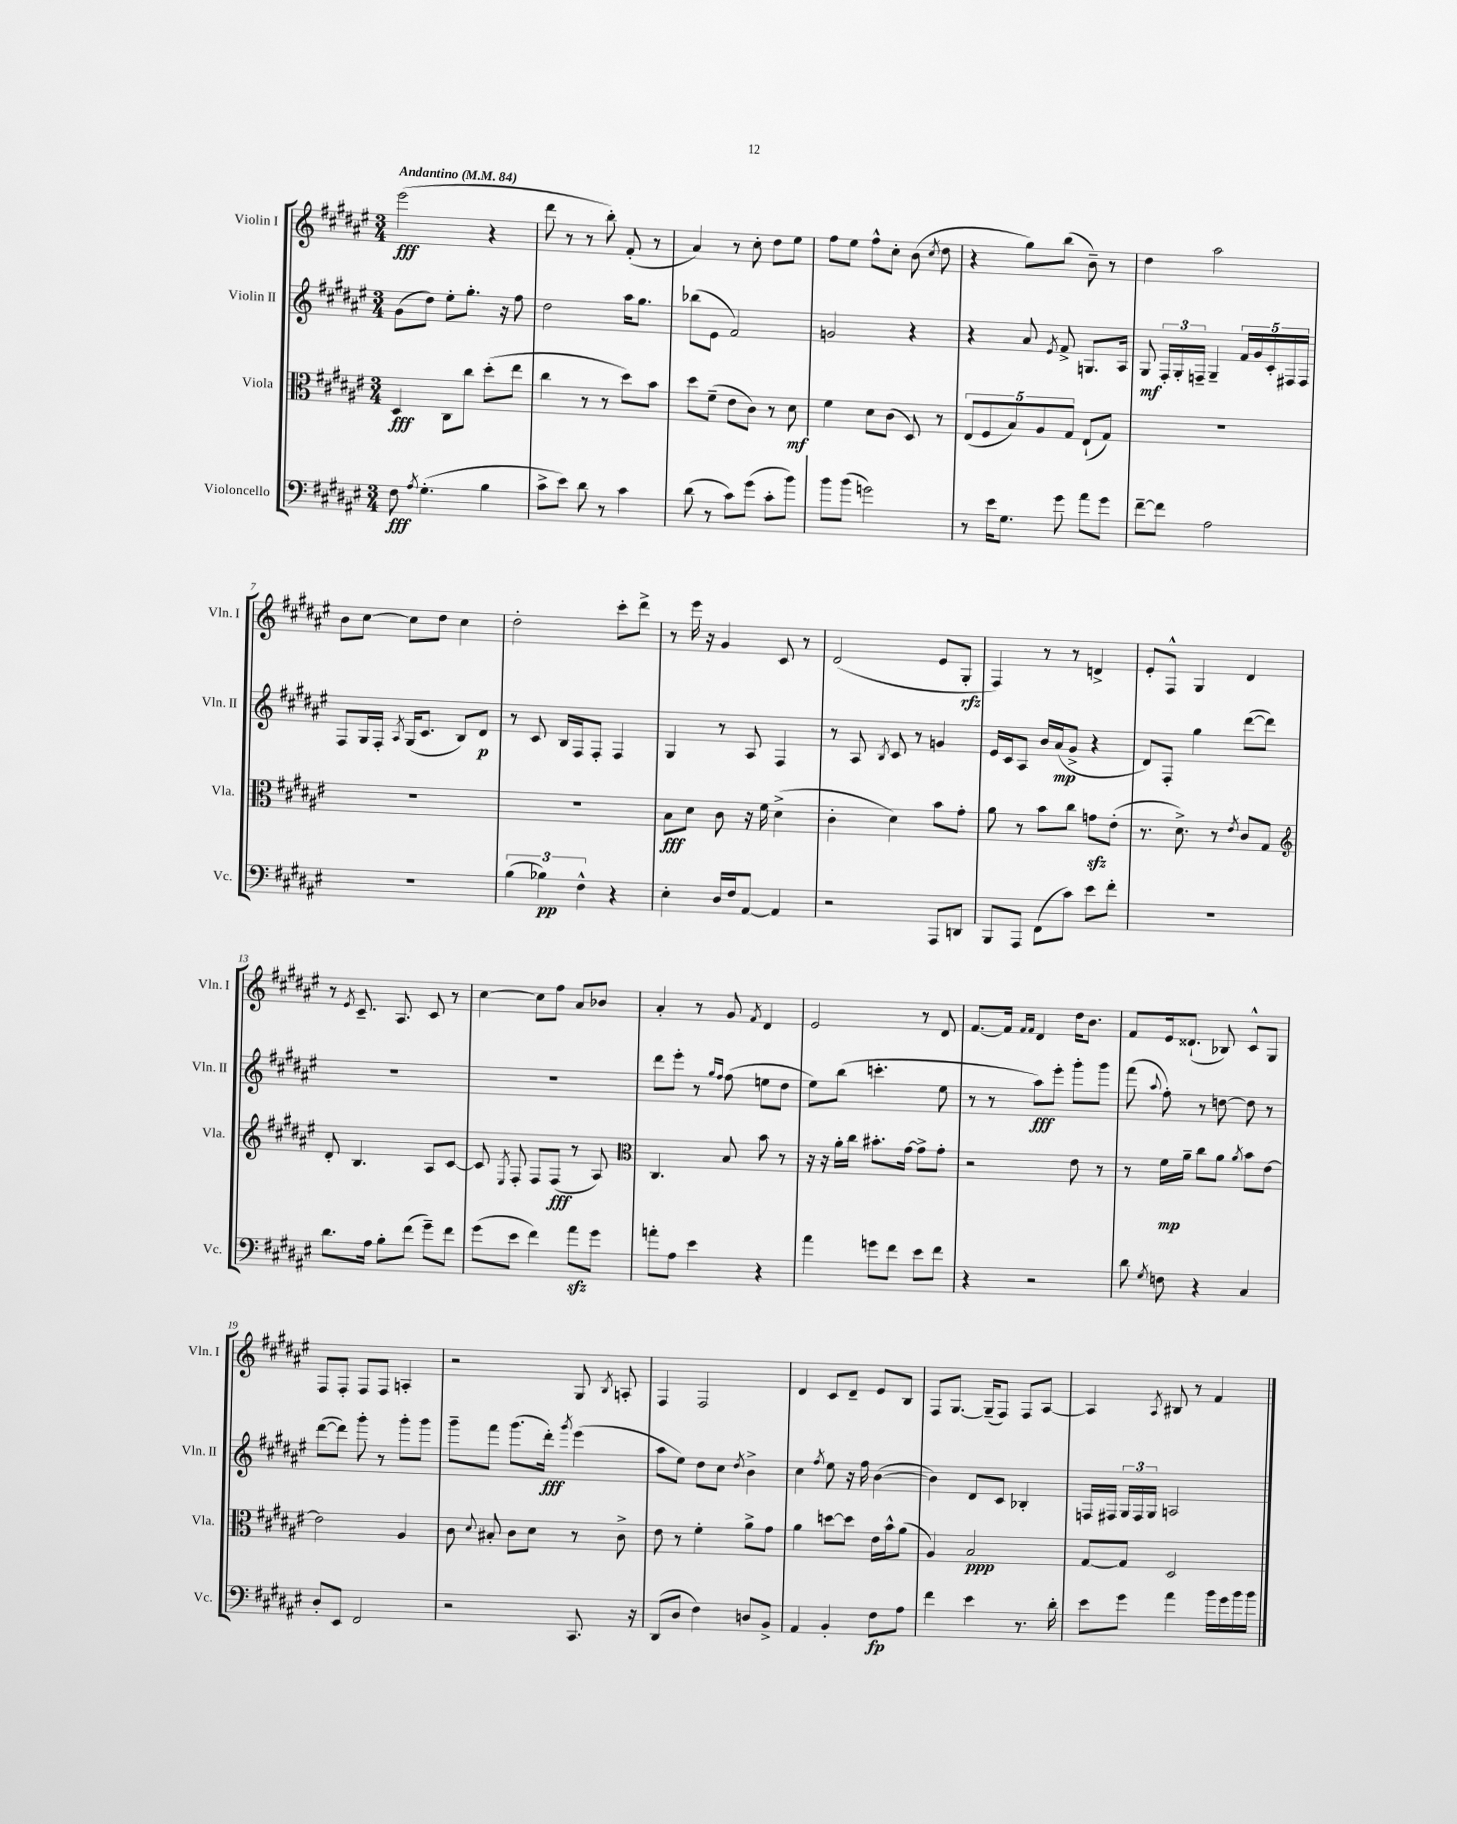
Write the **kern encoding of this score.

**kern	**dynam	**kern	**dynam	**kern	**dynam	**kern	**dynam
*part4	*part4	*part3	*part3	*part2	*part2	*part1	*part1
*staff4	*staff4	*staff3	*staff3	*staff2	*staff2	*staff1	*staff1
*I"Violoncello	*	*I"Viola	*	*I"Violin II	*	*I"Violin I	*
*I'Vc.	*	*I'Vla.	*	*I'Vln. II	*	*I'Vln. I	*
*clefF4	*	*clefC3	*	*clefG2	*	*clefG2	*
*k[f#c#g#d#a#e#]	*	*k[f#c#g#d#a#e#]	*	*k[f#c#g#d#a#e#]	*	*k[f#c#g#d#a#e#]	*
*M3/4	*	*M3/4	*	*M3/4	*	*M3/4	*
*MM84	*	*MM84	*	*MM84	*	*MM84	*
=1	=1	=1	=1	=1	=1	=1	=1
!	!	!	!	!	!	!LO:TX:a:B:t=Andantino	!
8F#\	fff	4D#/	fff	(8g#\L	.	(2eee#\	fff
8qA#/	.	.	.	.	.	.	.
(4.G#'\	.	.	.	8dd#\J)	.	.	.
.	.	8C#\L	.	8ee#'\L	.	.	.
.	.	8cc#\J	.	8.gg#'\J	.	.	.
4B\	.	(8dd#'\L	.	.	.	4r	.
.	.	.	.	16r	.	.	.
.	.	8ee#\J	.	8ff#\	.	.	.
=2	=2	=2	=2	=2	=2	=2	=2
8c#^\L	.	4cc#\	.	2dd#\	.	8ddd#\	.
8e#\J)	.	.	.	.	.	8r	.
8d#\	.	8r	.	.	.	8r	.
8r	.	8r	.	.	.	8bb'\)	.
4c#\	.	8dd#\L)	.	16aa#\KL	.	(8f#'/	.
.	.	.	.	8.gg#\J	.	.	.
.	.	8b\J	.	.	.	8r	.
=3	=3	=3	=3	=3	=3	=3	=3
(8d#\	.	8dd#\L	.	(8bb-X\L	.	4a#/)	.
8r	.	(8f#~\J	.	8e#\J	.	.	.
8c#\L)	.	8e#\L	.	2f#/)	.	8r	.
(8g#\J	.	8c#\J)	.	.	.	8cc#'\	.
8c#'\L	.	8r	.	.	.	8dd#\L	.
8b\J)	.	8d#\	mf	.	.	8ee#\J	.
=4	=4	=4	=4	=4	=4	=4	=4
8b\L	.	4f#\	.	2gn/	.	8ff#\L	.
(8b\J	.	.	.	.	.	8ee#\J	.
2gn\)	.	8d#\L	.	.	.	8ff#^^\L	.
.	.	(8c#\J	.	.	.	8cc#'\J	.
.	.	8D#/)	.	4r	.	(8b\	.
.	.	.	.	.	.	8qcc#/	.
.	.	8r	.	.	.	8dd#\	.
=5	=5	=5	=5	=5	=5	=5	=5
8r	.	(10E#/L	.	4r	.	4r	.
.	.	10F#/	.	.	.	.	.
16e#\KL	.	.	.	.	.	.	.
8.G#\J	.	.	.	.	.	.	.
.	.	10B/)	.	.	.	.	.
.	.	.	.	8a#/	.	8gg#\L)	.
.	.	10A#/	.	.	.	.	.
.	.	.	.	8qe#/	.	.	.
8g#\	.	.	.	8f#^/	.	(8bb\J	.
.	.	10G#/J	.	.	.	.	.
8a#\L	.	(8E#`/L	.	8.Gn/L	.	8b~\)	.
8g#\J	.	8G#/J)	.	.	.	8r	.
.	.	.	.	16A#/Jk	.	.	.
=6	=6	=6	=6	=6	=6	=6	=6
[8f#~\L	.	2.r	.	8G#/	mf	4dd#\	.
8f#\J]	.	.	.	24F#'/LL	.	.	.
.	.	.	.	24G#'/	.	.	.
.	.	.	.	24Fn~/JJ	.	.	.
2A#\	.	.	.	4G#~/	.	2aa#\	.
.	.	.	.	20f#/LL	.	.	.
.	.	.	.	20g#/	.	.	.
.	.	.	.	20c#'/	.	.	.
.	.	.	.	20F#X/	.	.	.
.	.	.	.	20F#/JJ	.	.	.
!!LO:LB:g=z
=7	=7	=7	=7	=7	=7	=7	=7
2.r	.	2.r	.	8F#/L	.	8b\L	.
.	.	.	.	16G#/L	.	[8cc#\J	.
.	.	.	.	16F#'/JJ	.	.	.
.	.	.	.	8qA#/	.	.	.
.	.	.	.	(16G#/KL	.	8cc#\L]	.
.	.	.	.	8.c#/J	.	.	.
.	.	.	.	.	.	8dd#\J	.
.	.	.	.	8B/L)	.	4cc#\	.
.	.	.	.	8d#/J	p	.	.
=8	=8	=8	=8	=8	=8	=8	=8
(6B\	.	2.r	.	8r	.	2dd#'\	.
.	.	.	.	8c#/	.	.	.
6B-X\)	pp	.	.	.	.	.	.
.	.	.	.	16B/LL	.	.	.
.	.	.	.	16F#/J	.	.	.
6F#^^\	.	.	.	.	.	.	.
.	.	.	.	8F#'/J	.	.	.
4r	.	.	.	4F#/	.	8ccc#'\L	.
.	.	.	.	.	.	8ddd#^\J	.
=9	=9	=9	=9	=9	=9	=9	=9
4E#'\	.	8B\L	fff	4G#/	.	8r	.
.	.	8d#\J	.	.	.	16eee#\	.
.	.	.	.	.	.	16r	.
16D#/LL	.	8c#\	.	8r	.	4g#/	.
16F#/J	.	.	.	.	.	.	.
[8AA#/J	.	16r	.	8A#/	.	.	.
.	.	16f#\	.	.	.	.	.
4AA#/]	.	(4d#^\	.	4F#/	.	8c#/	.
.	.	.	.	.	.	8r	.
=10	=10	=10	=10	=10	=10	=10	=10
2r	.	4c#'\	.	8r	.	(2d#/	.
.	.	.	.	8A#/	.	.	.
.	.	.	.	8qB/	.	.	.
.	.	4d#\)	.	8c#/	.	.	.
.	.	.	.	8r	.	.	.
8AAA#/L	.	8b\L	.	4gn/	.	8e#/L	.
8DDn/J	.	8g#'\J	.	.	.	8G#'/J	rfz
=11	=11	=11	=11	=11	=11	=11	=11
8BBB/L	.	8a#\	.	16e#/LL	.	4F#/)	.
.	.	.	.	16c#/J	.	.	.
8AAA#/J	.	8r	.	8A#/J	.	.	.
(8FF#\L	.	8b\L	.	16b/LL	.	8r	.
.	.	.	.	(16a#/J	mp	.	.
8c#\J)	.	8cc#\J	.	8g#^/J	.	8r	.
8e#\L	.	8gnzz\L	.	4r	.	4dn^/	.
8f#'\J	.	(8e#'\J	.	.	.	.	.
=12	=12	=12	=12	=12	=12	=12	=12
2.r	.	8.r	.	8d#/L)	.	8e#'/L	.
.	.	.	.	8F#'/J	.	8F#^^/J	.
.	.	8.d#^\)	.	.	.	.	.
.	.	.	.	4gg#\	.	4G#/	.
.	.	8r	.	.	.	.	.
.	.	8qe#/	.	.	.	.	.
.	.	8c#/L	.	([8ddd#\L	.	4d#/	.
.	.	8G#/J	.	8ddd#\J])	.	.	.
!!LO:LB:g=z
=13	=13	=13	=13	=13	=13	=13	=13
*	*	*clefG2	*	*	*	*	*
8.d#\L	.	8d#'/	.	2.r	.	8r	.
.	.	.	.	.	.	8qe#/	.
.	.	4.B/	.	.	.	8.c#~/	.
16A#\Jk	.	.	.	.	.	.	.
8B'\L	.	.	.	.	.	.	.
.	.	.	.	.	.	8.A#/	.
(8f#\J	.	.	.	.	.	.	.
8g#~\L)	.	8A#/L	.	.	.	8c#/	.
8f#\J	.	[8c#/J	.	.	.	8r	.
=14	=14	=14	=14	=14	=14	=14	=14
(8g#\L	.	8c#/]	.	2.r	.	[4cc#\	.
.	.	8qE#/	.	.	.	.	.
8e#\J	.	8F#'/	.	.	.	.	.
4f#\)	.	8F#/L	.	.	.	8cc#\L]	.
.	.	(8F#/J	fff	.	.	8ff#\J	.
8a#zz\L	.	8r	.	.	.	8a#/L	.
8g#\J	.	8A#/)	.	.	.	8b-X/J	.
=15	=15	=15	=15	=15	=15	=15	=15
*	*	*clefC3	*	*	*	*	*
8an'\L	.	4.C#/	.	8ddd#\L	.	4a#'/	.
8A#\J	.	.	.	8eee#'\J	.	.	.
4e#\	.	.	.	8r	.	8r	.
.	.	.	.	16qqgg#/LL	.	.	.
.	.	.	.	16qqff#/JJ	.	.	.
.	.	8B/	.	(8ff#\	.	8g#/	.
.	.	.	.	.	.	8qf#/	.
4r	.	8b\	.	8een\L	.	4d#/	.
.	.	8r	.	8dd#\J	.	.	.
=16	=16	=16	=16	=16	=16	=16	=16
4a#\	.	16r	.	8ee#\L)	.	2e#/	.
.	.	16r	.	.	.	.	.
.	.	16a#'\LL	.	(8bb\J	.	.	.
.	.	16cc#\JJ	.	.	.	.	.
8gn\L	.	8.b#X'\L	.	4.cccn'\	.	.	.
8f#\J	.	.	.	.	.	.	.
.	.	[16g#\Jk	.	.	.	.	.
8e#\L	.	8g#^\L]	.	.	.	8r	.
8f#\J	.	8g#'\J	.	8ee#\	.	8d#/	.
=17	=17	=17	=17	=17	=17	=17	=17
4r	.	2r	.	8r	.	[8.f#/L	.
.	.	.	.	8r	.	.	.
.	.	.	.	.	.	16f#/Jk]	.
.	.	.	.	.	.	16qqf#/LL	.
.	.	.	.	.	.	16qqf#/JJ	.
2r	.	.	.	8aa#\L)	fff	4d#/	.
.	.	.	.	8eee#'\J	.	.	.
.	.	8e#\	.	8ggg#'\L	.	16dd#\KL	.
.	.	.	.	.	.	8.b\J	.
.	.	8r	.	8ggg#\J	.	.	.
=18	=18	=18	=18	=18	=18	=18	=18
8d#\	.	8r	.	(8fff#\	.	8f#/L	.
8qG#/	.	.	.	8qqaa#/	.	.	.
8Fn\	.	16f#\LL	mp	8ff#'\)	.	16e#/k	.
.	.	16a#~\JJ	.	.	.	(8.d##X`/J	.
4r	.	8cc#\L	.	8r	.	.	.
.	.	8a#\J	.	[8ddn\	.	8B-X/)	.
.	.	8qa#/	.	.	.	.	.
4C#/	.	8b\L	.	8dd\]	.	8c#^^/L	.
.	.	[8e#\J	.	8r	.	8G#/J	.
!!LO:LB:g=z
=19	=19	=19	=19	=19	=19	=19	=19
8D#'/L	.	2e#\]	.	([8ddd#\L	.	8F#/L	.
8EE#/J	.	.	.	8ddd#\J])	.	8F#'/J	.
2FF#/	.	.	.	8ggg#'\	.	8F#/L	.
.	.	.	.	8r	.	8F#/J	.
.	.	4A#/	.	8ggg#'\L	.	4An'/	.
.	.	.	.	8ggg#\J	.	.	.
=20	=20	=20	=20	=20	=20	=20	=20
2r	.	8c#\	.	8ggg#~\L	.	2r	.
.	.	8qqd#/	.	.	.	.	.
.	.	8B#X'/	.	8fff#\J	.	.	.
.	.	8c#\L	.	(8.ggg#\L	.	.	.
.	.	8d#\J	.	.	.	.	.
.	.	.	.	16ddd#'\Jk)	fff	.	.
.	.	.	.	8qggg#/	.	.	.
8.CC#/	.	8r	.	(4eee#\	.	8G#/	.
.	.	.	.	.	.	8qB/	.
.	.	8c#^\	.	.	.	8An'/	.
16r	.	.	.	.	.	.	.
=21	=21	=21	=21	=21	=21	=21	=21
(8DD#/L	.	8e#\	.	8aa#\L	.	4F#/	.
8D#/J	.	8r	.	8ee#\J)	.	.	.
4F#\)	.	4f#'\	.	8dd#\L	.	2F#/	.
.	.	.	.	8cc#\J	.	.	.
.	.	.	.	8qdd#/	.	.	.
8Dn/L	.	8a#^\L	.	4b^\	.	.	.
8BB^/J	.	8g#\J	.	.	.	.	.
=22	=22	=22	=22	=22	=22	=22	=22
4AA#/	.	4a#\	.	4cc#\	.	4d#/	.
.	.	.	.	8qff#/	.	.	.
4BB'/	.	[8ddn\L	.	8ee#\	.	8c#/L	.
.	.	8dd\J]	.	16r	.	8d#~/J	.
.	.	.	.	16ff#\	.	.	.
8F#\L	fp	16e#\LL	.	([4b\	.	8e#/L	.
.	.	16b^^\J	.	.	.	.	.
8A#\J	.	(8a#\J	.	.	.	8B/J	.
=23	=23	=23	=23	=23	=23	=23	=23
4f#\	.	4A#/)	.	4b\])	.	8F#/L	.
.	.	.	.	.	.	[8.G#/J	.
4e#\	.	2B/	ppp	8d#/L	.	.	.
.	.	.	.	.	.	(16G#~/KL]	.
.	.	.	.	8c#/J	.	8F#/J)	.
8.r	.	.	.	4B-X'/	.	8F#/L	.
.	.	.	.	.	.	[8A#/J	.
16d#'\	.	.	.	.	.	.	.
=24	=24	=24	=24	=24	=24	=24	=24
8e#\L	.	[8G#/L	.	16Fn/LL	.	4A#/]	.
.	.	.	.	16F#X/JJ	.	.	.
8g#\J	.	8G#/J]	.	24G#/LL	.	.	.
.	.	.	.	24F#/	.	.	.
.	.	.	.	24G#/JJ	.	.	.
.	.	.	.	.	.	8qA#/	.
4a#\	.	2D#/	.	2An/	.	8B#X/	.
.	.	.	.	.	.	8r	.
16b\LL	.	.	.	.	.	4f#/	.
16g#\	.	.	.	.	.	.	.
16b\	.	.	.	.	.	.	.
16b\JJ	.	.	.	.	.	.	.
==	==	==	==	==	==	==	==
*-	*-	*-	*-	*-	*-	*-	*-
